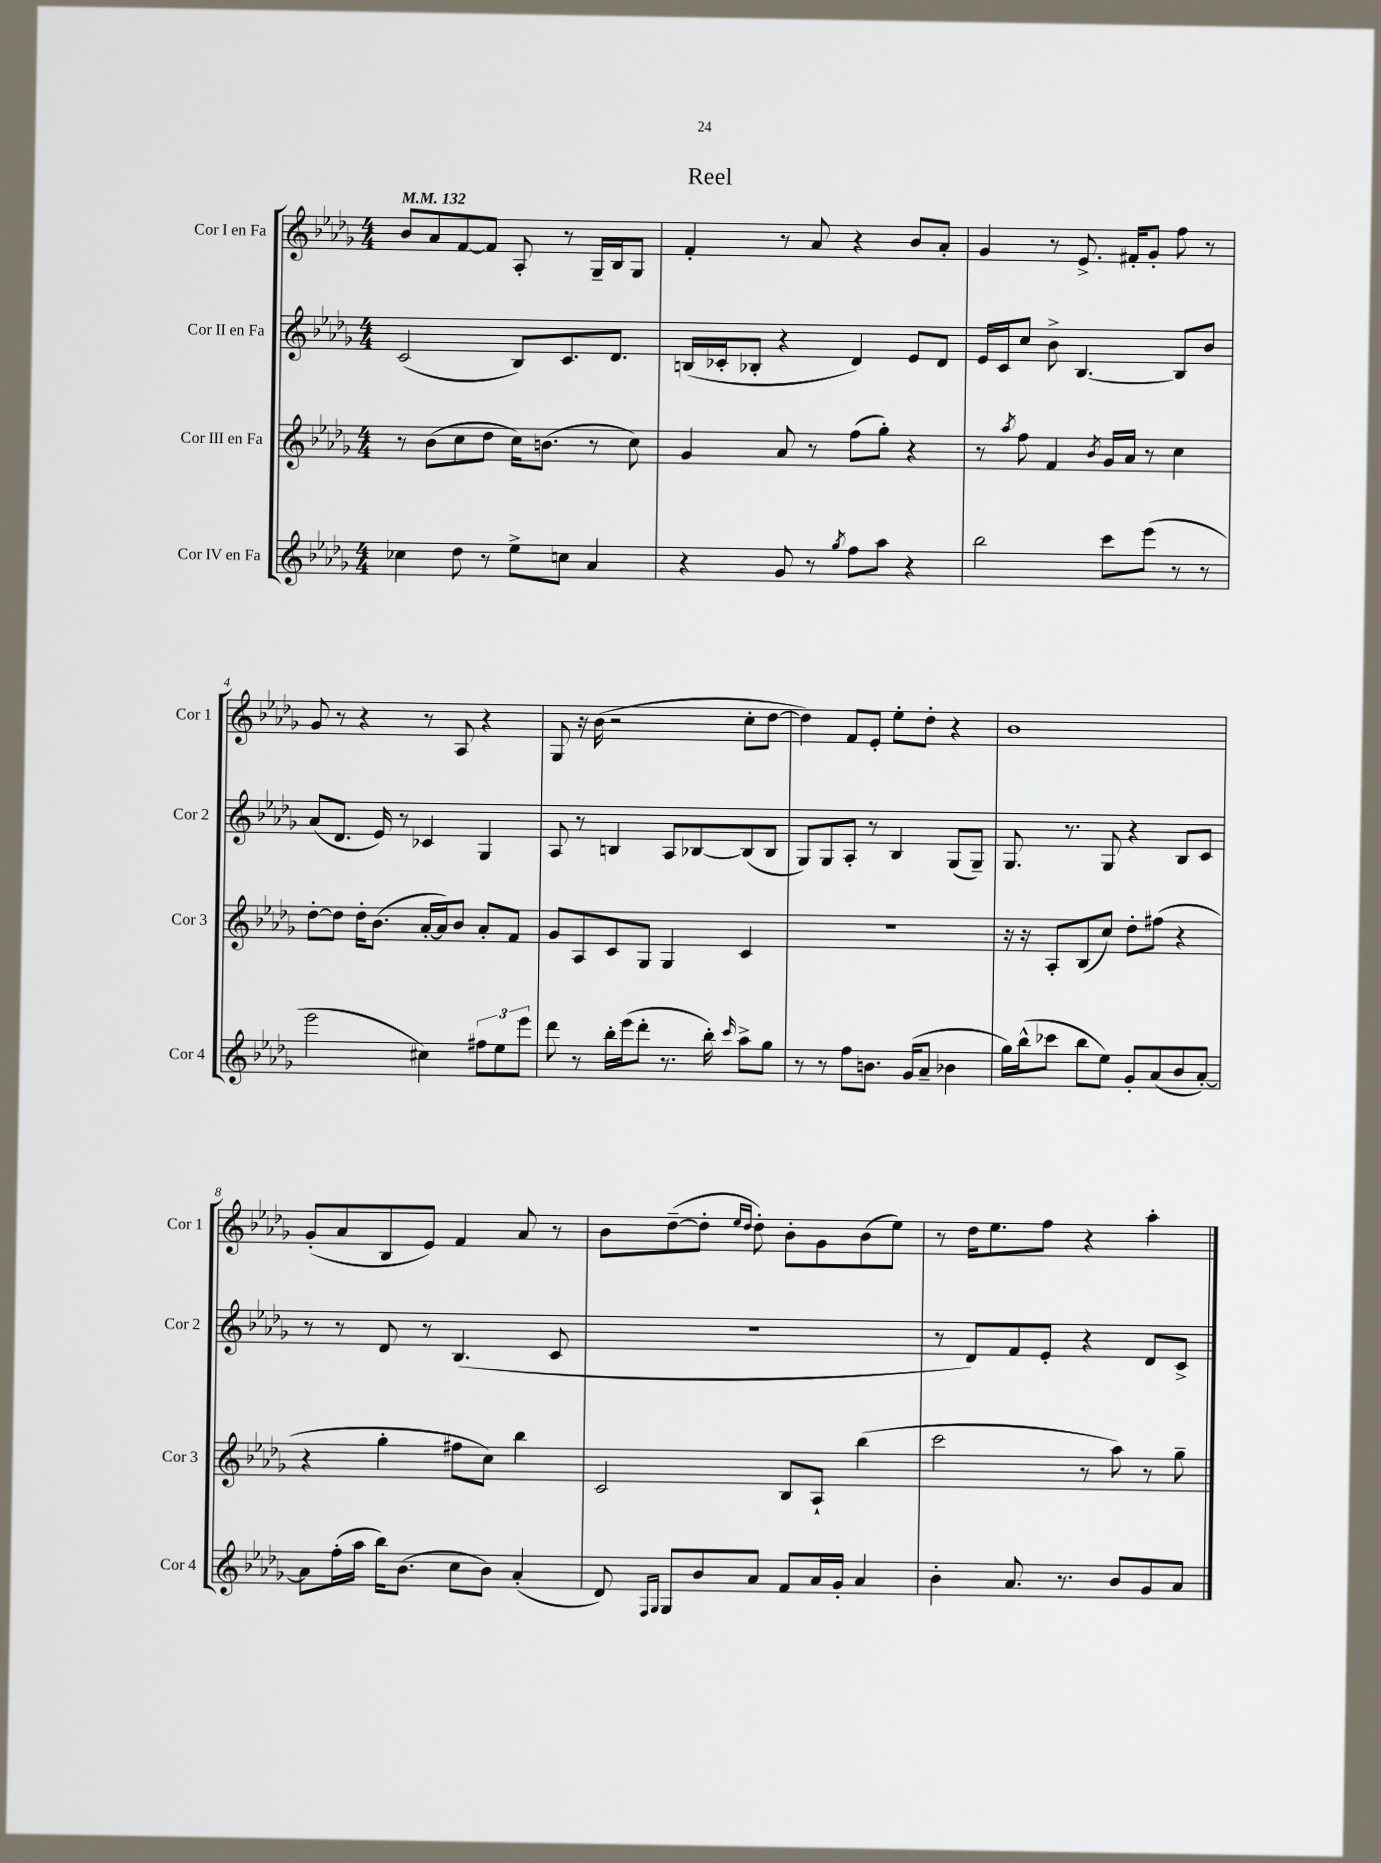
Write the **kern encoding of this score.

**kern	**kern	**kern	**kern
*part4	*part3	*part2	*part1
*staff4	*staff3	*staff2	*staff1
*I"Cor IV en Fa	*I"Cor III en Fa	*I"Cor II en Fa	*I"Cor I en Fa
*I'Cor 4	*I'Cor 3	*I'Cor 2	*I'Cor 1
*clefG2	*clefG2	*clefG2	*clefG2
*k[b-e-a-d-g-]	*k[b-e-a-d-g-]	*k[b-e-a-d-g-]	*k[b-e-a-d-g-]
*M4/4	*M4/4	*M4/4	*M4/4
*MM132	*MM132	*MM132	*MM132
=1	=1	=1	=1
4cc-X\	8r	(2c/	8b-/L
.	(8b-\L	.	8a-/
8dd-\	8cc\	.	[8f/
8r	8dd-\J	.	8f/J]
8ee-^\L	16cc\KL)	8B-/L)	8A-'/
.	(8.bn\J	.	.
8ccn\J	.	8.c/	8r
4a-/	8r	.	16G-~/LL
.	.	8.d-/J	16B-/J
.	8cc\)	.	8G-/J
=2	=2	=2	=2
4r	4g-/	(16Bn/LL	4f'/
.	.	16c-X'/J	.
.	.	8B-X'/J	.
8g-/	8a-/	4r	8r
8r	8r	.	8a-/
8qgg-/	.	.	.
8ff\L	(8ff\L	4d-/)	4r
8aa-\J	8gg-'\J)	.	.
4r	4r	8e-/L	8b-/L
.	.	8d-/J	8a-'/J
=3	=3	=3	=3
2bb-\	8r	16e-/LL	4g-/
.	.	16c/J	.
.	8qaa-/	.	.
.	8ff\	8cc/J	.
.	4f/	8b-^\	8r
.	.	[4.B-/	8.e-^/
.	8qb-/	.	.
8ccc\L	16g-/LL	.	.
.	16a-/JJ	.	16f#X'/KL
(8eee-\J	8r	.	8g-'/J
8r	4cc\	8B-/L]	8ff\
8r	.	8b-/J	8r
!!LO:LB:g=z
=4	=4	=4	=4
2eee-\	[8dd-'\L	(8a-/L	8g-/
.	8dd-\J]	8.d-/J	8r
.	16dd-'\KL	.	4r
.	(8.b-\J	16e-/)	.
.	.	8r	.
4cc#X\)	[16a-'/LL	4c-X/	8r
.	16a-/J])	.	.
.	8b-/J	.	8A-/
12ff#X\L	8a-'/L	4G-/	4r
12ee-\	.	.	.
.	8f/J	.	.
12eee-\J	.	.	.
=5	=5	=5	=5
8ddd-\	8g-/L	8A-/	8G-/
8r	8A-/	8r	16r
.	.	.	(16b-\
16bb-'\LL	8c/	4Bn/	2r
(16eee-\J	.	.	.
8ddd-'\J	8G-/J	.	.
8.r	4G-/	8A-/L	.
.	.	[8B-X/	.
16bb-'\)	.	.	.
16qqccc/	.	.	.
8aa-^\L	4c/	(8B-/]	8cc'\L
8gg-\J	.	8B-/J	[8dd-\J
=6	=6	=6	=6
8r	1r	8G-/L)	4dd-\])
8r	.	8G-/	.
8ff\L	.	8A-'/J	8f/L
8.bn\J	.	8r	8e-'/J
.	.	4B-/	8ee-'\L
(16g-/KL	.	.	.
8a-~/J	.	.	8dd-'\J
4b-X\	.	(8G-/L	4r
.	.	8G-~/J)	.
=7	=7	=7	=7
16gg-\LL)	16r	8.G-/	1b-
(16bb-^^\J	16r	.	.
8ccc-X\J	8A-'/L	.	.
.	.	8.r	.
8bb-\L	(8B-/	.	.
8ee-\J)	8cc/J)	8G-/	.
8g-'/L	8dd-'\L	4r	.
(8a-/	(8ff#X\J	.	.
8b-/	4r	8B-/L	.
[8a-'/J)	.	8c/J	.
!!LO:LB:g=z
=8	=8	=8	=8
8a-\L]	4r	8r	(8g-'/L
(16ff'\L	.	8r	8a-/
16aa-\JJ	.	.	.
16bb-\KL)	4gg-'\	8d-/	8B-/
(8.b-\J	.	.	.
.	.	8r	8e-/J)
8cc\L	8ff#X\L	(4.B-/	4f/
8b-\J)	8cc\J)	.	.
(4a-'/	4bb-\	.	8a-/
.	.	8c/	8r
=9	=9	=9	=9
8d-/)	2c/	1r	8b-\L
16qqF/LL	.	.	.
16qqG-/JJ	.	.	.
8G-/L	.	.	([8dd-~\
8b-/	.	.	8dd-'\J]
.	.	.	16qqee-/LL
.	.	.	16qqdd-/JJ
8a-/J	.	.	8dd-'\)
8f/L	8B-/L	.	8b-'\L
16a-/L	8A-`/J	.	8g-\
16g-'/JJ	.	.	.
4a-/	(4bb-\	.	(8b-\
.	.	.	8ee-\J)
=10	=10	=10	=10
4b-'\	2ccc\	8r	8r
.	.	8d-/L)	16dd-\KL
.	.	.	8.ee-\
8.a-/	.	8f/	.
.	.	8e-'/J	8ff\J
8.r	.	.	.
.	8r	4r	4r
8b-/L	8aa-\)	.	.
8g-/	8r	8d-/L	4aa-'\
8a-/J	8gg-~\	8c^/J	.
==	==	==	==
*-	*-	*-	*-
